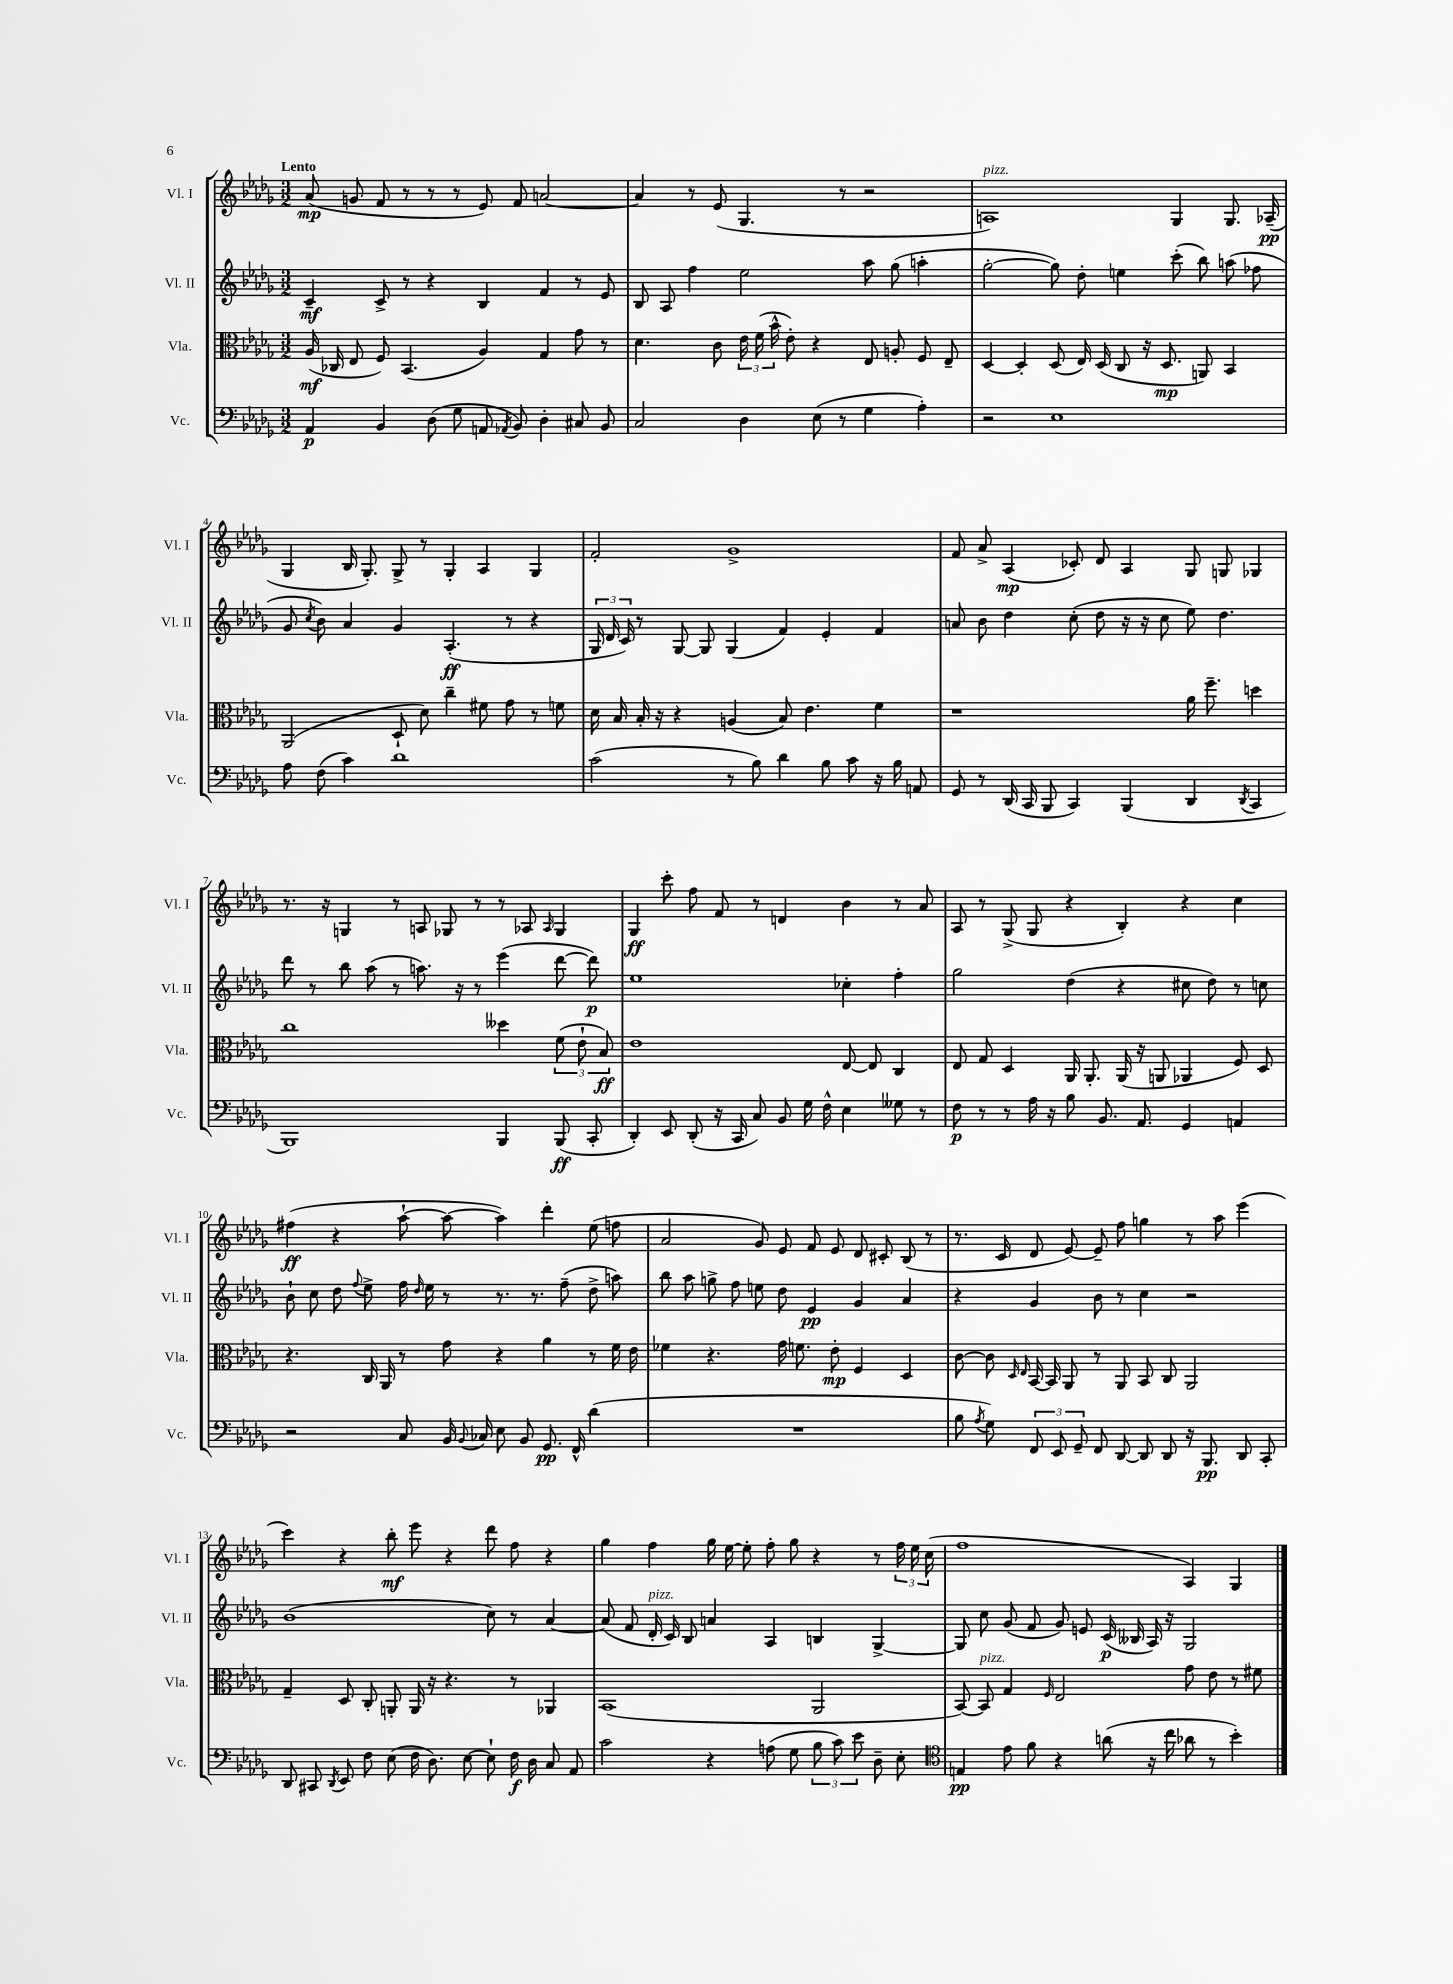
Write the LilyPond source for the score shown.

<<
\new StaffGroup <<
\new Staff = "s0" \with { instrumentName = "Vl. I" shortInstrumentName = "Vl. I" } {
    \clef treble \key des \major \numericTimeSignature \time 3/2 \tempo "Lento"
    \autoBeamOff aes'8\mp( g'8 f'8 r8 r8 r8 ees'8) f'8 a'2~ |
    a'4 r8 ees'8( ges4. r8 r2 |
    a1^\markup { \italic "pizz." }) ges4 ges8. aes16--\pp( |
    ges4 bes16 ges8.-.) ges8-> r8 ges4-. aes4 ges4 |
    f'2-. ges'1-> |
    f'8 aes'8-> aes4\mp( ces'8-.) des'8 aes4 ges8 g8 ges4 |
    r8. r16 g4 r8 a8 ges8 r8 r8 aes8 \grace { aes16 } ges4 |
    ges4\ff c'''8-. f''8 f'8 r8 d'4 bes'4 r8 aes'8 |
    aes8 r8 ges8->( ges8 r4 bes4-.) r4 c''4 |
    fis''4\ff( r4 aes''8~-! aes''8~ aes''4) des'''4-. ees''8( f''8 |
    aes'2 ges'8) ees'8 f'8 ees'8 des'8 cis'8-. bes8( r8 |
    r8. c'16 des'8 ees'8~) ees'8-- f''8 g''4 r8 aes''8 ees'''4( |
    c'''4) r4 bes''8-.\mf ees'''8 r4 des'''8 f''8 r4 |
    ges''4 f''4 ges''16 ees''16~ ees''8-. f''8-. ges''8 r4 r8 \tuplet 3/2 { f''16 ees''16 c''16( } |
    f''1 aes4) ges4 \bar "|." |
}
\new Staff = "s1" \with { instrumentName = "Vl. II" shortInstrumentName = "Vl. II" } {
    \clef treble \key des \major \numericTimeSignature \time 3/2
    \autoBeamOff c'4--\mf c'8-> r8 r4 bes4 f'4 r8 ees'8 |
    bes8 aes8 f''4 ees''2 aes''8 ges''8( a''4-. |
    ges''2~-. ges''8) des''8-. e''4 c'''8-.( bes''8) a''8( fes''8 |
    ges'8 \acciaccatura { c''8 } bes'8) aes'4 ges'4 aes4.-.\ff( r8 r4 |
    \tuplet 3/2 { ges16 des'16 c'16) } r8 ges8~ ges8 ges4( f'4) ees'4-. f'4 |
    a'8 bes'8 des''4 c''8-.( des''8 r16 r16 c''8 ees''8) des''4. |
    des'''8 r8 bes''8 aes''8( r8 a''8.) r16 r8 ees'''4( des'''8~ des'''8\p) |
    ees''1 ces''4-. f''4-. |
    ges''2 des''4( r4 cis''8 des''8) r8 c''8 |
    bes'8-! c''8 des''8 \appoggiatura { f''8 } ees''8-> f''16 \grace { des''16 } ees''16 r8 r8. r8. f''8--( des''8-> a''8) |
    bes''8 aes''8 g''8-> f''8 e''8 des''8 ees'4\pp ges'4 aes'4 |
    r4 ges'4 bes'8 r8 c''4 r2 |
    bes'1( c''8) r8 aes'4~ |
    aes'8( f'8 des'16-.^\markup { \italic "pizz." } c'16) bes8 a'4 aes4 b4 ges4~-> |
    ges8 c''8 ges'8( f'8 ges'8) e'8 c'16\p( beses16 aes16) r16 ges2 \bar "|." |
}
\new Staff = "s2" \with { instrumentName = "Vla." shortInstrumentName = "Vla." } {
    \clef alto \key des \major \numericTimeSignature \time 3/2
    \autoBeamOff aes16\mf( ces16 ees8 f8) bes,4.( aes4) ges4 ges'8 r8 |
    des'4. c'8 \tuplet 3/2 { ees'16 f'16( bes'16-^ } ees'8-.) r4 ees8 a8-. f8 ees8-- |
    des4~ des4-. des8( ees16) des16( c8 r16 des8.\mp a,8) bes,4 |
    aes,2( des8-! des'8) c''4-- fis'8 ges'8 r8 f'8 |
    des'16 bes16 bes16-. r16 r4 a4( bes8) ees'4. f'4 |
    r1 aes'16 f''8.-- d''4 |
    c''1 deses''4 \tuplet 3/2 { f'8( ees'8-! bes8\ff) } |
    ees'1 ees8~ ees8 c4 |
    ees8 ges8 des4 aes,16 aes,8.-. aes,16( r16 a,8 aes,4 f8) des8 |
    r4. c16 aes,16 r8 ges'8 r4 aes'4 r8 f'16 ees'16 |
    fes'4 r4. ges'16 f'8. ees'8-.\mp f4 des4 |
    c'8~ c'8 \grace { des16 ees16 } bes,16~ bes,16 aes,8 r8 aes,8 bes,8 c8 aes,2 |
    ges4-- des8 c8-. a,8-. a,16 r16 r4. r8 aes,4 |
    bes,1( aes,2 |
    bes,8~) bes,8^\markup { \italic "pizz." } ges4 \grace { f16 } ees2 ges'8 ees'8 r8 fis'8 \bar "|." |
}
\new Staff = "s3" \with { instrumentName = "Vc." shortInstrumentName = "Vc." } {
    \clef bass \key des \major \numericTimeSignature \time 3/2
    \autoBeamOff aes,4\p bes,4 des8( ges8 a,8 \acciaccatura { aes,8 } bes,8) des4-. cis8 bes,8 |
    c2 des4 ees8( r8 ges4 aes4-.) |
    r2 ees1 |
    aes8 f8( c'4) des'1 |
    c'2( r8 bes8) des'4 bes8 c'8 r16 bes16 a,8 |
    ges,8 r8 des,16( c,16 bes,,8 c,4) bes,,4( des,4 \acciaccatura { des,8 } c,4 |
    bes,,1) bes,,4 bes,,8\ff( c,8-. |
    des,4-.) ees,8 des,8-.( r16 c,16 c8) bes,8 ges16 f16-^ ees4 geses8 r8 |
    f8\p r8 r8 aes16 r16 bes8 bes,8. aes,8. ges,4 a,4 |
    r2 c8 bes,16 \appoggiatura { bes,8 } ces16 ees8 bes,8 ges,8.\pp f,16-^ des'4( |
    R1. |
    bes8 \acciaccatura { aes8 } ges8) \tuplet 3/2 { f,8 ees,8 ges,8-- } f,8 des,8~ des,8 des,8 r16 bes,,8.\pp des,8 c,8-. |
    des,8 cis,8 \acciaccatura { des,8 } ees,8 f8 ees8( f16 des8.) ees8~ ees8-! f16\f des16 c8 aes,8 |
    c'2 r4 a8( ges8 \tuplet 3/2 { bes8 c'8) ees'8 } des8-- ees8-. |
    \clef tenor e4\pp ees'8 f'8 r4 a'8( r16 c''16 aes'8 r8 bes'4-.) \bar "|." |
}
>>
>>
